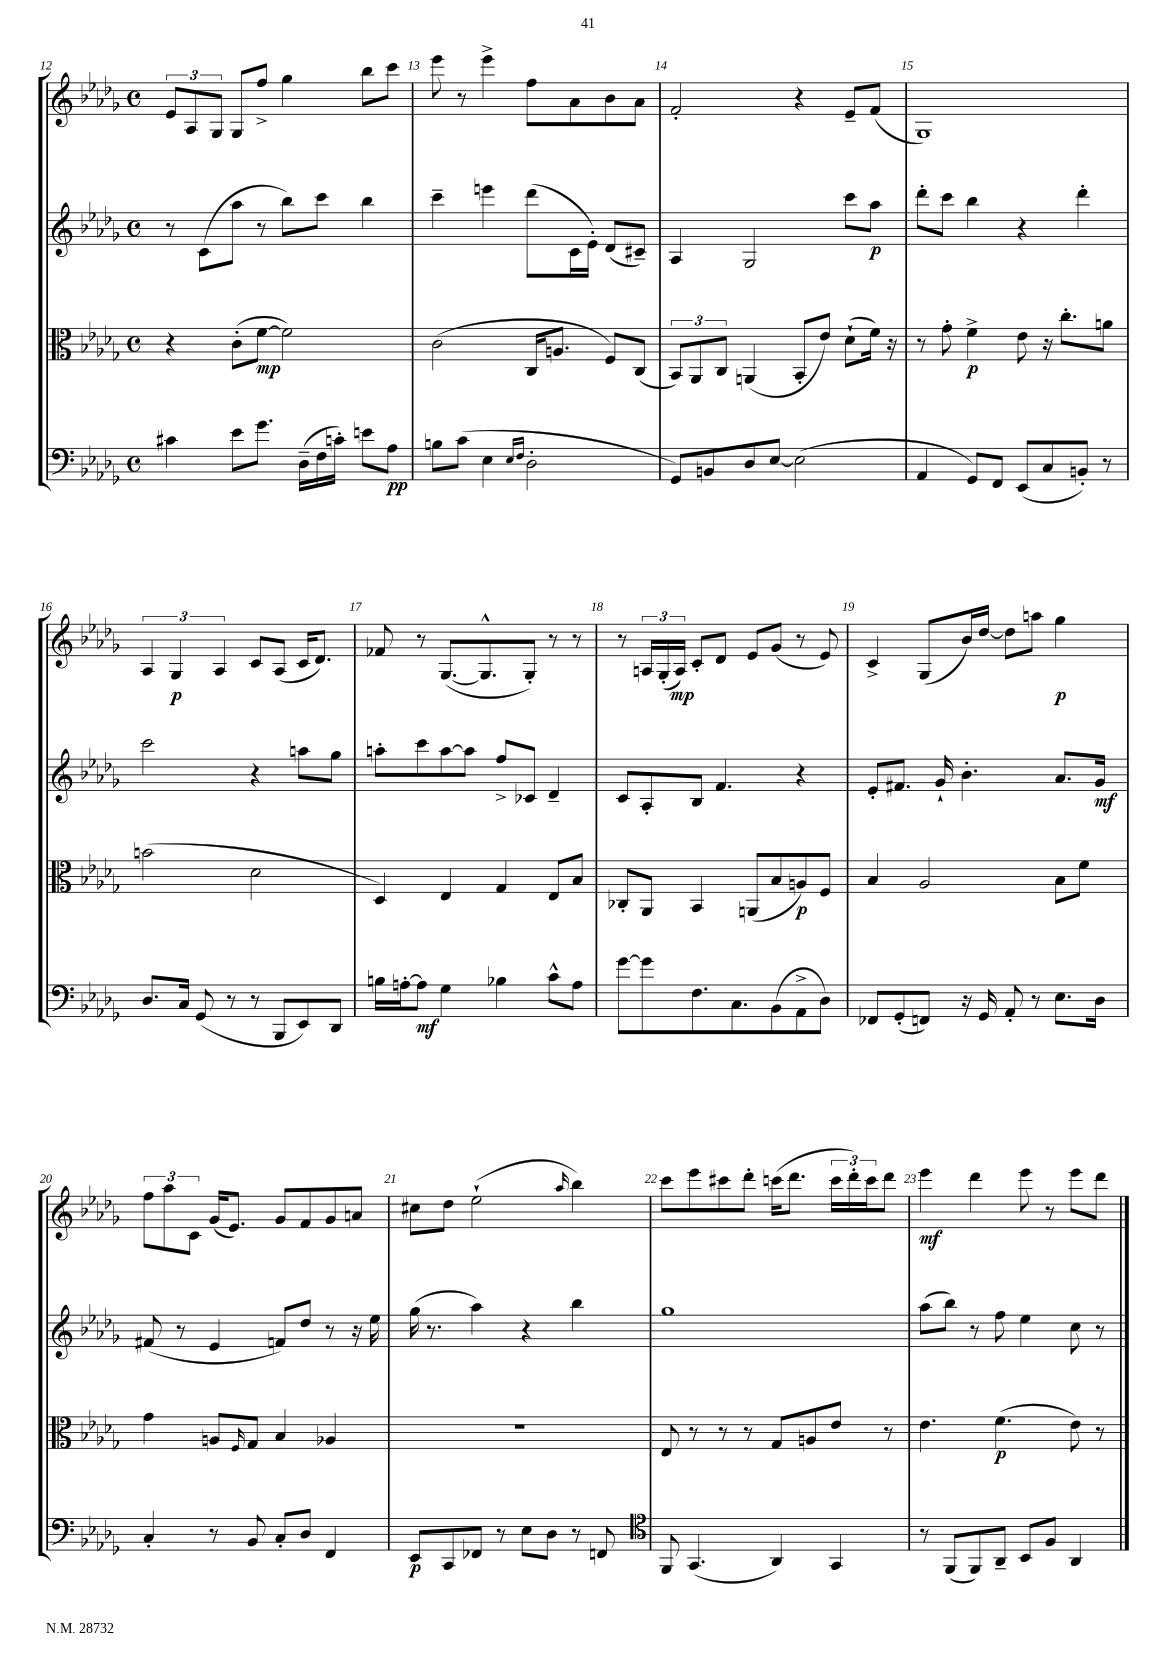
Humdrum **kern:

**kern	**dynam	**kern	**dynam	**kern	**dynam	**kern	**dynam
*part4	*part4	*part3	*part3	*part2	*part2	*part1	*part1
*staff4	*staff4	*staff3	*staff3	*staff2	*staff2	*staff1	*staff1
*clefF4	*	*clefC3	*	*clefG2	*	*clefG2	*
*k[b-e-a-d-g-]	*	*k[b-e-a-d-g-]	*	*k[b-e-a-d-g-]	*	*k[b-e-a-d-g-]	*
*M4/4	*	*M4/4	*	*M4/4	*	*M4/4	*
*met(c)	*	*met(c)	*	*met(c)	*	*met(c)	*
=12	=12	=12	=12	=12	=12	=12	=12
4c#X\	.	4r	.	8r	.	12e-/L	.
.	.	.	.	.	.	12A-/	.
.	.	.	.	(8c\L	.	.	.
.	.	.	.	.	.	12G-/J	.
8e-\L	.	(8c'\L	.	8aa-\J	.	8G-/L	.
8.g-\J	.	[8f\J	mp	8r	.	8ff^/J	.
.	.	2f\])	.	8bb-\L)	.	4gg-\	.
(16D-~\LL	.	.	.	.	.	.	.
16F\	.	.	.	8ccc\J	.	.	.
16cn'\JJ)	.	.	.	.	.	.	.
8en\L	.	.	.	4bb-\	.	8bb-\L	.
8A-\J	pp	.	.	.	.	8ccc\J	.
=13	=13	=13	=13	=13	=13	=13	=13
8Bn\L	.	(2c\	.	4ccc~\	.	8eee-\	.
(8c\J	.	.	.	.	.	8r	.
4E-\	.	.	.	4eeen\	.	4eee-^\	.
16qqE-/LL	.	.	.	.	.	.	.
16qqF/JJ	.	.	.	.	.	.	.
2D-'\	.	16C/KL	.	(8ddd-\L	.	8ff\L	.
.	.	8.An/J	.	.	.	.	.
.	.	.	.	16c\L	.	8a-\	.
.	.	.	.	16e-'\JJ)	.	.	.
.	.	8F/L)	.	(8d-/L	.	8b-\	.
.	.	(8C/J	.	8c#X~/J)	.	8a-\J	.
=14	=14	=14	=14	=14	=14	=14	=14
8GG-/L)	.	12BB-/L)	.	4A-/	.	2f'/	.
.	.	12AA-/	.	.	.	.	.
8BBn/	.	.	.	.	.	.	.
.	.	12C/J	.	.	.	.	.
8D-/	.	(4AAn/	.	2G-/	.	.	.
[8E-/J	.	.	.	.	.	.	.
(2E-\]	.	8BB-'/L	.	.	.	4r	.
.	.	8e-/J)	.	.	.	.	.
.	.	(8d-`\L	.	8ccc\L	.	8e-~/L	.
.	.	16f\Jk)	.	8aa-\J	p	(8f/J	.
.	.	16r	.	.	.	.	.
=15	=15	=15	=15	=15	=15	=15	=15
4AA-/	.	8r	.	8ddd-'\L	.	1G-)	.
.	.	8g-'\	.	8ccc\J	.	.	.
8GG-/L)	.	4f^\	p	4bb-\	.	.	.
8FF/J	.	.	.	.	.	.	.
(8EE-/L	.	8e-\	.	4r	.	.	.
8C/	.	16r	.	.	.	.	.
.	.	8.cc'\L	.	.	.	.	.
8BBn'/J)	.	.	.	4ddd-'\	.	.	.
8r	.	8an\J	.	.	.	.	.
!!LO:LB:g=z
=16	=16	=16	=16	=16	=16	=16	=16
8.D-/L	.	(2bn\	.	2ccc\	.	6A-/	.
.	.	.	.	.	.	6G-/	p
16C/Jk	.	.	.	.	.	.	.
(8GG-/	.	.	.	.	.	.	.
.	.	.	.	.	.	6A-/	.
8r	.	.	.	.	.	.	.
8r	.	2d-\	.	4r	.	8c/L	.
8BBB-/L	.	.	.	.	.	(8A-/J	.
8EE-/)	.	.	.	8aan\L	.	16c/KL	.
.	.	.	.	.	.	8.d-/J)	.
8DD-/J	.	.	.	8gg-\J	.	.	.
=17	=17	=17	=17	=17	=17	=17	=17
16Bn\LL	.	4D-/)	.	8aan'\L	.	8f-X/	.
[16An'\J	.	.	.	.	.	.	.
8A\J]	mf	.	.	8ccc\	.	8r	.
4G-\	.	4E-/	.	[8aa\	.	([8.G-/L	.
.	.	.	.	8aa\J]	.	.	.
.	.	.	.	.	.	8.G-^^/]	.
4B-X\	.	4G-/	.	8ff^/L	.	.	.
.	.	.	.	8c-X/J	.	8G-'/J)	.
8c^^\L	.	8E-/L	.	4d-~/	.	8r	.
8A\J	.	8B-/J	.	.	.	8r	.
=18	=18	=18	=18	=18	=18	=18	=18
[8g-\L	.	8C-X'/L	.	8c/L	.	8r	.
8g-\]	.	8AA-/J	.	8A-'/	.	24An/LL	.
.	.	.	.	.	.	(24G-'/	.
.	.	.	.	.	.	24A/JJ)	mp
8.F\	.	4BB-/	.	8B-/J	.	8c'/L	.
.	.	.	.	4.f/	.	8d-/J	.
8.C\	.	.	.	.	.	.	.
.	.	(8AAn/L	.	.	.	8e-/L	.
(8BB-\	.	8B-/	.	.	.	(8g-/J	.
8AA-^\	.	8An/)	p	4r	.	8r	.
8D-\J)	.	8F/J	.	.	.	8e-/)	.
=19	=19	=19	=19	=19	=19	=19	=19
8FF-X/L	.	4B-/	.	8e-'/L	.	4c^/	.
(8GG-'/	.	.	.	8.f#X/J	.	.	.
8FFn/J)	.	2A-/	.	.	.	(8G-/L	.
.	.	.	.	16g-`/	.	.	.
16r	.	.	.	4.b-'\	.	16b-/L)	.
16GG-/	.	.	.	.	.	[16dd-/JJ	.
8AA-'/	.	.	.	.	.	8dd-\L]	.
8r	.	.	.	.	.	8aan\J	.
8.E-\L	.	8B-\L	.	8.a-/L	.	4gg-\	p
.	.	8f\J	.	.	.	.	.
16D-\Jk	.	.	.	16g-/Jk	mf	.	.
!!LO:LB:g=z
=20	=20	=20	=20	=20	=20	=20	=20
4C'/	.	4g-\	.	(8f#X/	.	12ff\L	.
.	.	.	.	.	.	12aa-\	.
.	.	.	.	8r	.	.	.
.	.	.	.	.	.	12c\J	.
8r	.	8An/L	.	4e-/	.	(16g-/KL	.
.	.	.	.	.	.	8.e-/J)	.
.	.	16qqF/	.	.	.	.	.
8BB-/	.	8G-/J	.	.	.	.	.
8C'/L	.	4B-/	.	8fn/L)	.	8g-/L	.
8D-/J	.	.	.	8dd-/J	.	8f/	.
4FF/	.	4A-X/	.	8r	.	8g-/	.
.	.	.	.	16r	.	8an/J	.
.	.	.	.	16ee-\	.	.	.
=21	=21	=21	=21	=21	=21	=21	=21
8EE-/L	p	1r	.	(16gg-\	.	8cc#X\L	.
.	.	.	.	8.r	.	.	.
8CC/	.	.	.	.	.	8dd-\J	.
8FF-X/J	.	.	.	4aa-\)	.	(2ee-`\	.
8r	.	.	.	.	.	.	.
8E-\L	.	.	.	4r	.	.	.
8D-\J	.	.	.	.	.	.	.
.	.	.	.	.	.	16qqaa-/	.
8r	.	.	.	4bb-\	.	4bb-\)	.
8FFn/	.	.	.	.	.	.	.
=22	=22	=22	=22	=22	=22	=22	=22
*clefC4	*	*	*	*	*	*	*
8FF/	.	8E-/	.	1gg-	.	8ccc\L	.
(4.GG-/	.	8r	.	.	.	8eee-\	.
.	.	8r	.	.	.	8ccc#X\	.
.	.	8r	.	.	.	8ddd-'\J	.
4AA-/)	.	8G-/L	.	.	.	(16cccn\KL	.
.	.	.	.	.	.	8.ddd-\J	.
.	.	8An/	.	.	.	.	.
4GG-/	.	8e-/J	.	.	.	24ccc\LL	.
.	.	.	.	.	.	24ddd-'\)	.
.	.	.	.	.	.	24ccc\J	.
.	.	8r	.	.	.	8ddd-\J	.
=23	=23	=23	=23	=23	=23	=23	=23
8r	.	4.e-\	.	(8aa-\L	.	4eee-\	mf
(8FF/L	.	.	.	8bb-\J)	.	.	.
8FF/)	.	.	.	8r	.	4ddd-\	.
8AA-~/J	.	(4.f\	p	8ff\	.	.	.
8BB-/L	.	.	.	4ee-\	.	8eee-\	.
8F/J	.	.	.	.	.	8r	.
4AA-/	.	8e-\)	.	8cc\	.	8eee-\L	.
.	.	8r	.	8r	.	8ddd-\J	.
==	==	==	==	==	==	==	==
*-	*-	*-	*-	*-	*-	*-	*-
